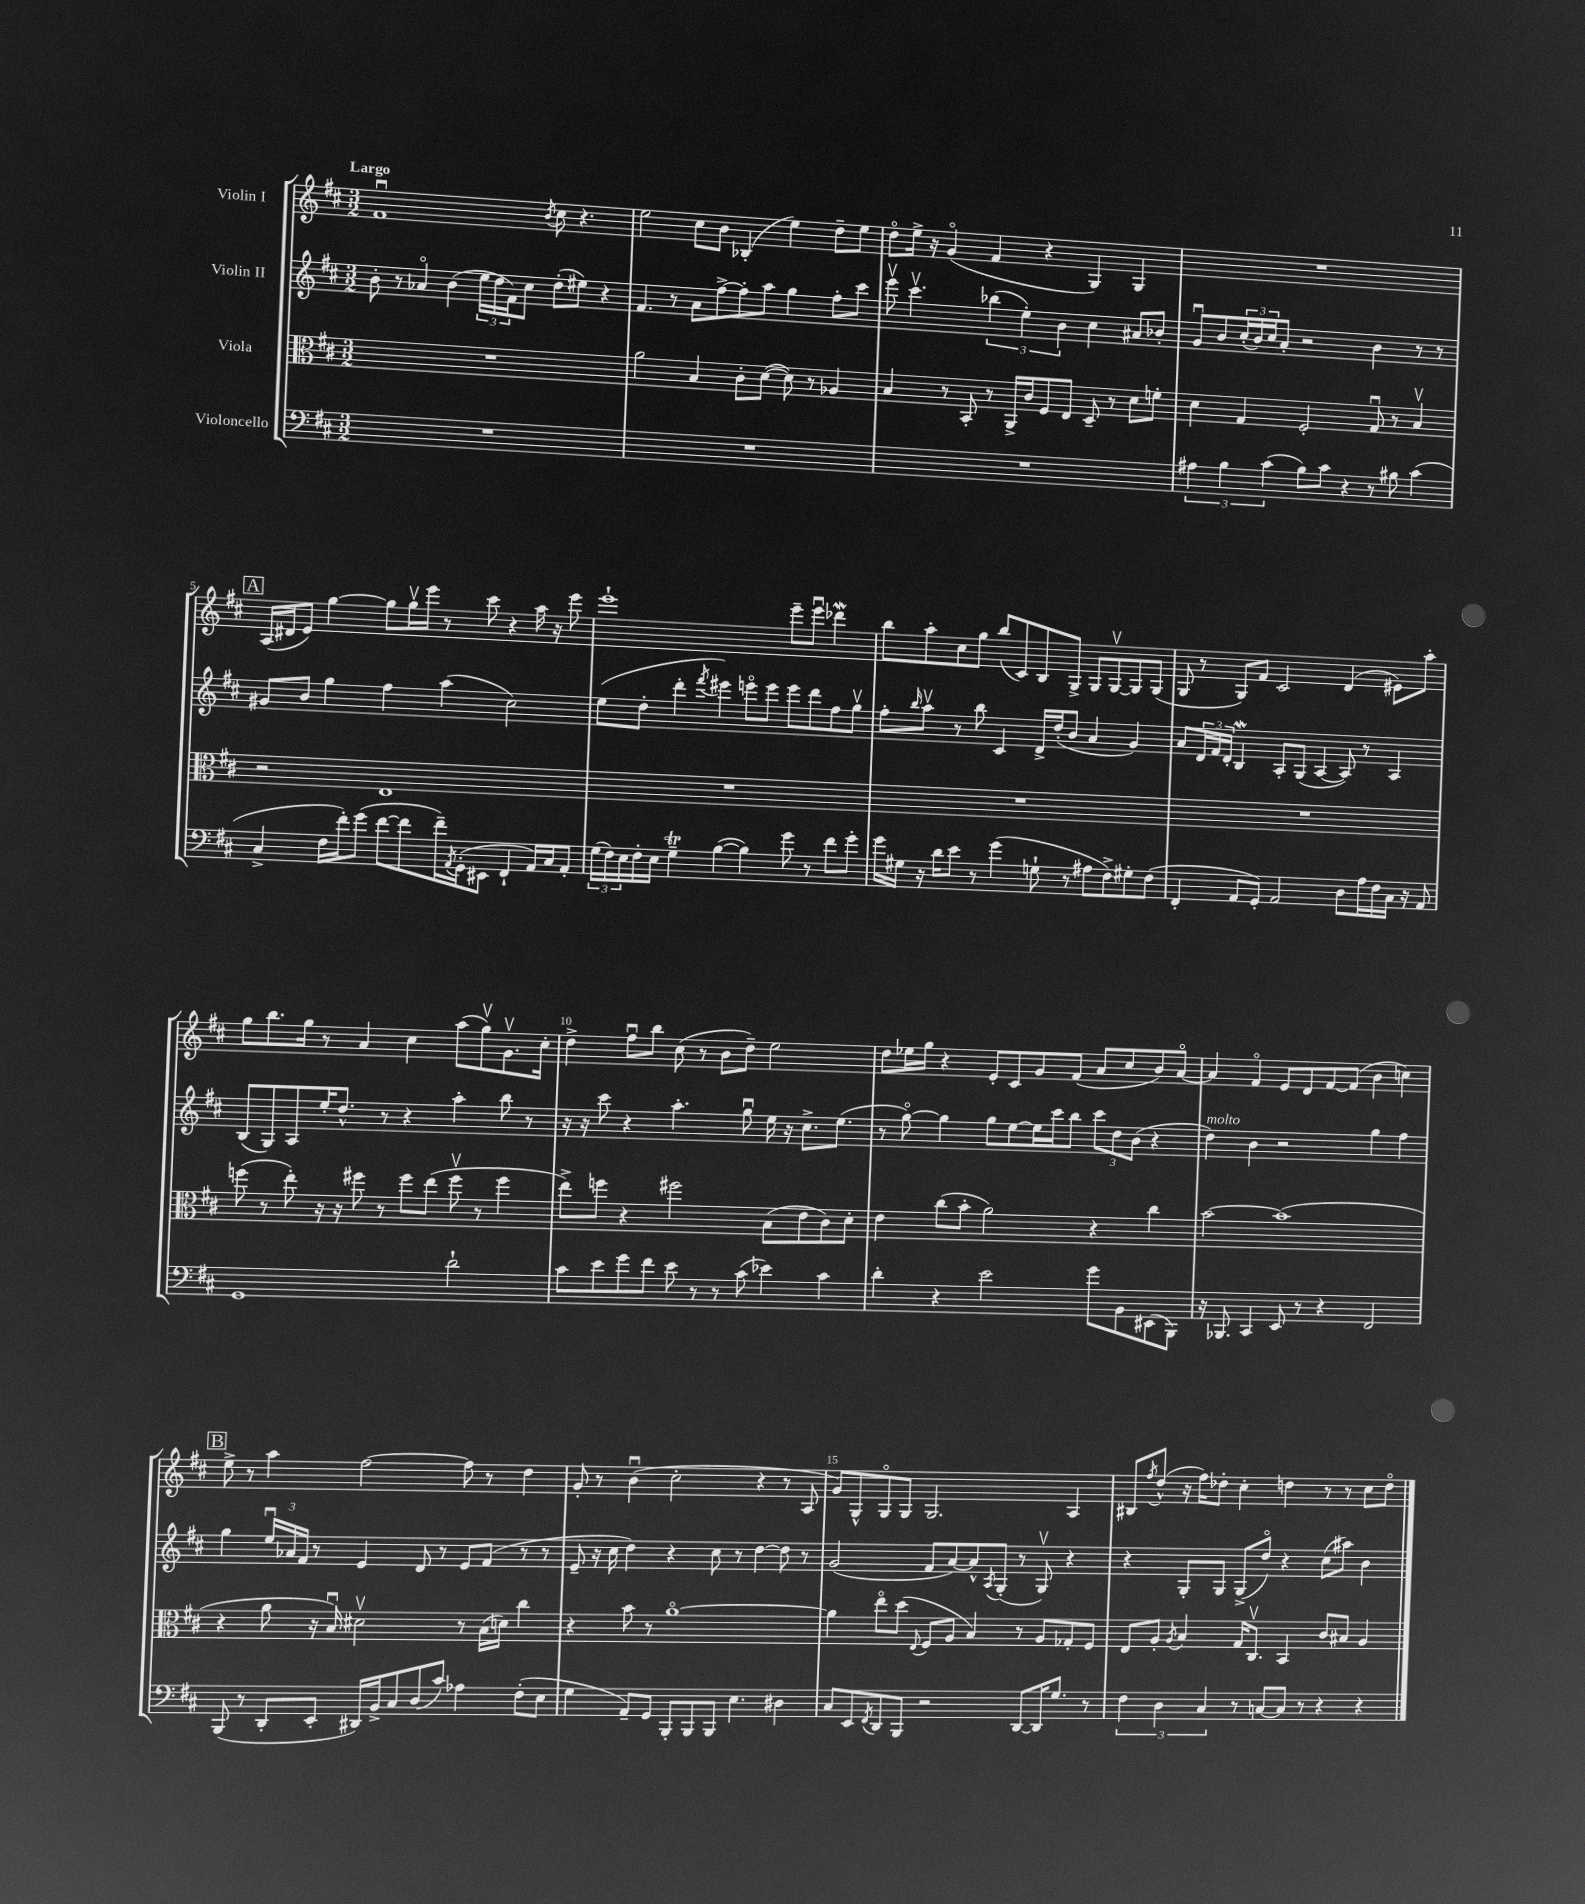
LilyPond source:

<<
\new StaffGroup <<
\new Staff = "s0" \with { instrumentName = "Violin I" } {
    \clef treble \key d \major \numericTimeSignature \time 3/2 \tempo "Largo"
    fis'1\downbow \acciaccatura { b'8 } cis''8 r4. |
    e''2 cis''8 b'8 bes4-.( e''4) d''8-- e''8 |
    d''8\flageolet e''16-> r16 g'4\flageolet( fis'4 r4 g4) g4 |
    R1. |
    \mark \markup { \box "A" } a16( dis'16 e'8) g''4~ g''8 g''16\upbow e'''16 r8 cis'''8 r4 a''16 r16 e'''8 |
    e'''1-! e'''8-- e'''8\downbow des'''4\mordent |
    b''8 a''8-. cis''8 g''8 b''8( cis'8) b8 g8-> g8 g8~\upbow g8 g8( |
    g8 r8 g8) fis'8 cis'2 d'4( eis'8) a''8-. |
    g''8 b''8. g''16 r8 a'4 cis''4 a''8( g''8\upbow) g'8.\upbow cis''16-. |
    d''4-> fis''8\downbow b''8 cis''8( r8 b'8 d''8--) e''2 |
    d''8 ees''16 g''16 r4 e'8-. cis'8 g'8 fis'8( a'8 cis''8 b'8) a'8~\flageolet |
    a'4 fis'4\flageolet e'8 d'8 fis'8~ fis'8( b'4 c''4) |
    \mark \markup { \box "B" } e''8-> r8 a''4 fis''2~ fis''8 r8 d''4 |
    g'8-. r8 b'4\downbow( cis''2-. r4 r8 a8 |
    g'8) g8-^ g8\flageolet g8 g2. a4 |
    bis8 \acciaccatura { fis''8 } d''8-^( r16 fis''16) des''8-. cis''4-. d''4 r8 r8 cis''8 d''8\flageolet \bar "|." |
}
\new Staff = "s1" \with { instrumentName = "Violin II" } {
    \clef treble \key d \major \numericTimeSignature \time 3/2
    b'8-. r8 aes'4\flageolet b'4( \tuplet 3/2 { e''16 d''16 fis'16) } cis''8 d''8-.( eis''8) r4 |
    fis'4. r8 a'8 fis''8~-> fis''8-. a''8 g''4 fis''8-. cis'''8 |
    e'''8\upbow cis'''4.\upbow \tuplet 3/2 { bes''4( e''4-.) b'4 } cis''4 ais'8 bes'8-. |
    g'8\downbow b'8 \tuplet 3/2 { cis''16-.( b'16) cis''16 } a'8-. r2 b'4 r8 r8 |
    \mark \markup { \box "A" } gis'8 b'8 g''4 fis''4 a''4( cis''2) |
    e''8( d''8-. d'''4-. \acciaccatura { fis'''8 } eis'''4) e'''8\flageolet e'''8 e'''8 d'''8 fis''8 g''8\upbow |
    fis''8-. \grace { b''16 } a''8\upbow r8 b''8 cis'4 d'16-> d''16-.( b'8 a'4 g'4) |
    a'8 \tuplet 3/2 { d'16 fis'16 d'16-. } b4\mordent a8-. g8( a4~ a8) r8 a4 |
    b8( g8) a8 e''16-. d''8.-^ r8 r4 a''4-. b''8 r8 |
    r16 r16 cis'''8 r4 a''4.-. g''8\downbow e''16 r16 cis''8.-> e''8.( |
    r8 g''8~\flageolet) g''4 g''8 e''8~ e''16 cis'''16 b''8 \tuplet 3/2 { cis'''8 d''8 b'8( } r4 |
    d''4^\markup { \italic "molto" }) b'4 r2 g''4 fis''4 |
    \mark \markup { \box "B" } g''4 \tuplet 3/2 { e''16\downbow aes'16 fis'16 } r8 e'4 d'8 r8 e'8 fis'8( r8 r8 |
    e'8-- r16 cis''16 d''4) r4 cis''8 r8 d''4~ d''8 r8 |
    g'2( fis'8 a'8~) a'8-^ \acciaccatura { a8 } g8-.( r8 g8\upbow) r4 |
    r4 g8-. g8 g8->( d''8\flageolet) r4 cis''8( ais''8) b'4 \bar "|." |
}
\new Staff = "s2" \with { instrumentName = "Viola" } {
    \clef alto \key d \major \numericTimeSignature \time 3/2
    R1. |
    a'2 b4 cis'8-. d'8~( d'8) r8 aes4 |
    b4 r8 b,8-. r8 a,16-> cis'16 fis8 e8 d8-- r8 d'8 f'8-. |
    d'4 g4 fis2-. g8\downbow r8 b4\upbow |
    \mark \markup { \box "A" } r2 e1 |
    R1. |
    R1. |
    R1. |
    f''8( r8 e''8-.) r16 r16 fis''8 r8 fis''8 e''8( fis''8\upbow r8 fis''4 |
    e''8->) f''8 r4 fis''2 b8( e'8 cis'8) d'8-. |
    e'4 cis''8( b'8-. a'2) r4 cis''4 |
    b'2~ b'1( |
    \mark \markup { \box "B" } r4 a'8 r16 b16\downbow) dis'2\upbow r8 b16( d'16) cis''4 |
    r4 b'8 r8 a'1~\flageolet |
    a'4 e''8\flageolet d''8( \appoggiatura { e8 } fis8 a8 b4) r8 a8 ges8-. fis8 |
    e8 a8-. \acciaccatura { a8 } b4 g16 cis8.\upbow b,4 cis'8 bis8 a4 \bar "|." |
}
\new Staff = "s3" \with { instrumentName = "Violoncello" } {
    \clef bass \key d \major \numericTimeSignature \time 3/2
    R1. |
    R1. |
    R1. |
    \tuplet 3/2 { ais4 b4 cis'4( } b8) cis'8 r4 r8 bis8 cis'4( |
    \mark \markup { \box "A" } cis4-> fis16 fis'16-.) g'8( fis'8~ fis'8 fis'16--) \acciaccatura { a,8 } g,16-.( eis,8 fis,4-! a,16) cis16 a,8-. |
    \tuplet 3/2 { g16( fis16) e16 } fis16-. e16 g4--\trill b4~( b4) g'8 r8 fis'8 g'8-. |
    g'16 gis16 r16 d'16 e'8 r8 g'4( g8-! r8 ais8 fis8->) gis8-. fis8( |
    fis,4-. a,8 g,8-.) a,2 d8 a16 fis16 cis16 r16 a,8 |
    g,1 d'2-! |
    cis'8 e'8 g'8 fis'8 e'8 r8 r8 cis'8( ees'4) cis'4 |
    d'4-. r4 e'2 g'8 b,8 eis,8( b,,8) |
    r16 bes,,8. cis,4 e,8 r8 r4 fis,2 |
    \mark \markup { \box "B" } b,,8( r8 d,8-. e,8-. dis,16) b,16-> cis8 d8( cis'8) aes4 fis8-.( e8 |
    g4 a,8--) g,8 b,,8-. b,,8 b,,8 e4. dis4 |
    cis8 e,8 \acciaccatura { fis,8 } d,8 b,,8 r2 d,8~ d,16 g8. r8 |
    \tuplet 3/2 { fis4 d4 cis4 } r8 c8~ c8 r8 r4 r4 \bar "|." |
}
>>
>>
\layout { \context { \Score \override BarNumber.break-visibility = ##(#f #t #t) barNumberVisibility = #(every-nth-bar-number-visible 5) } }
